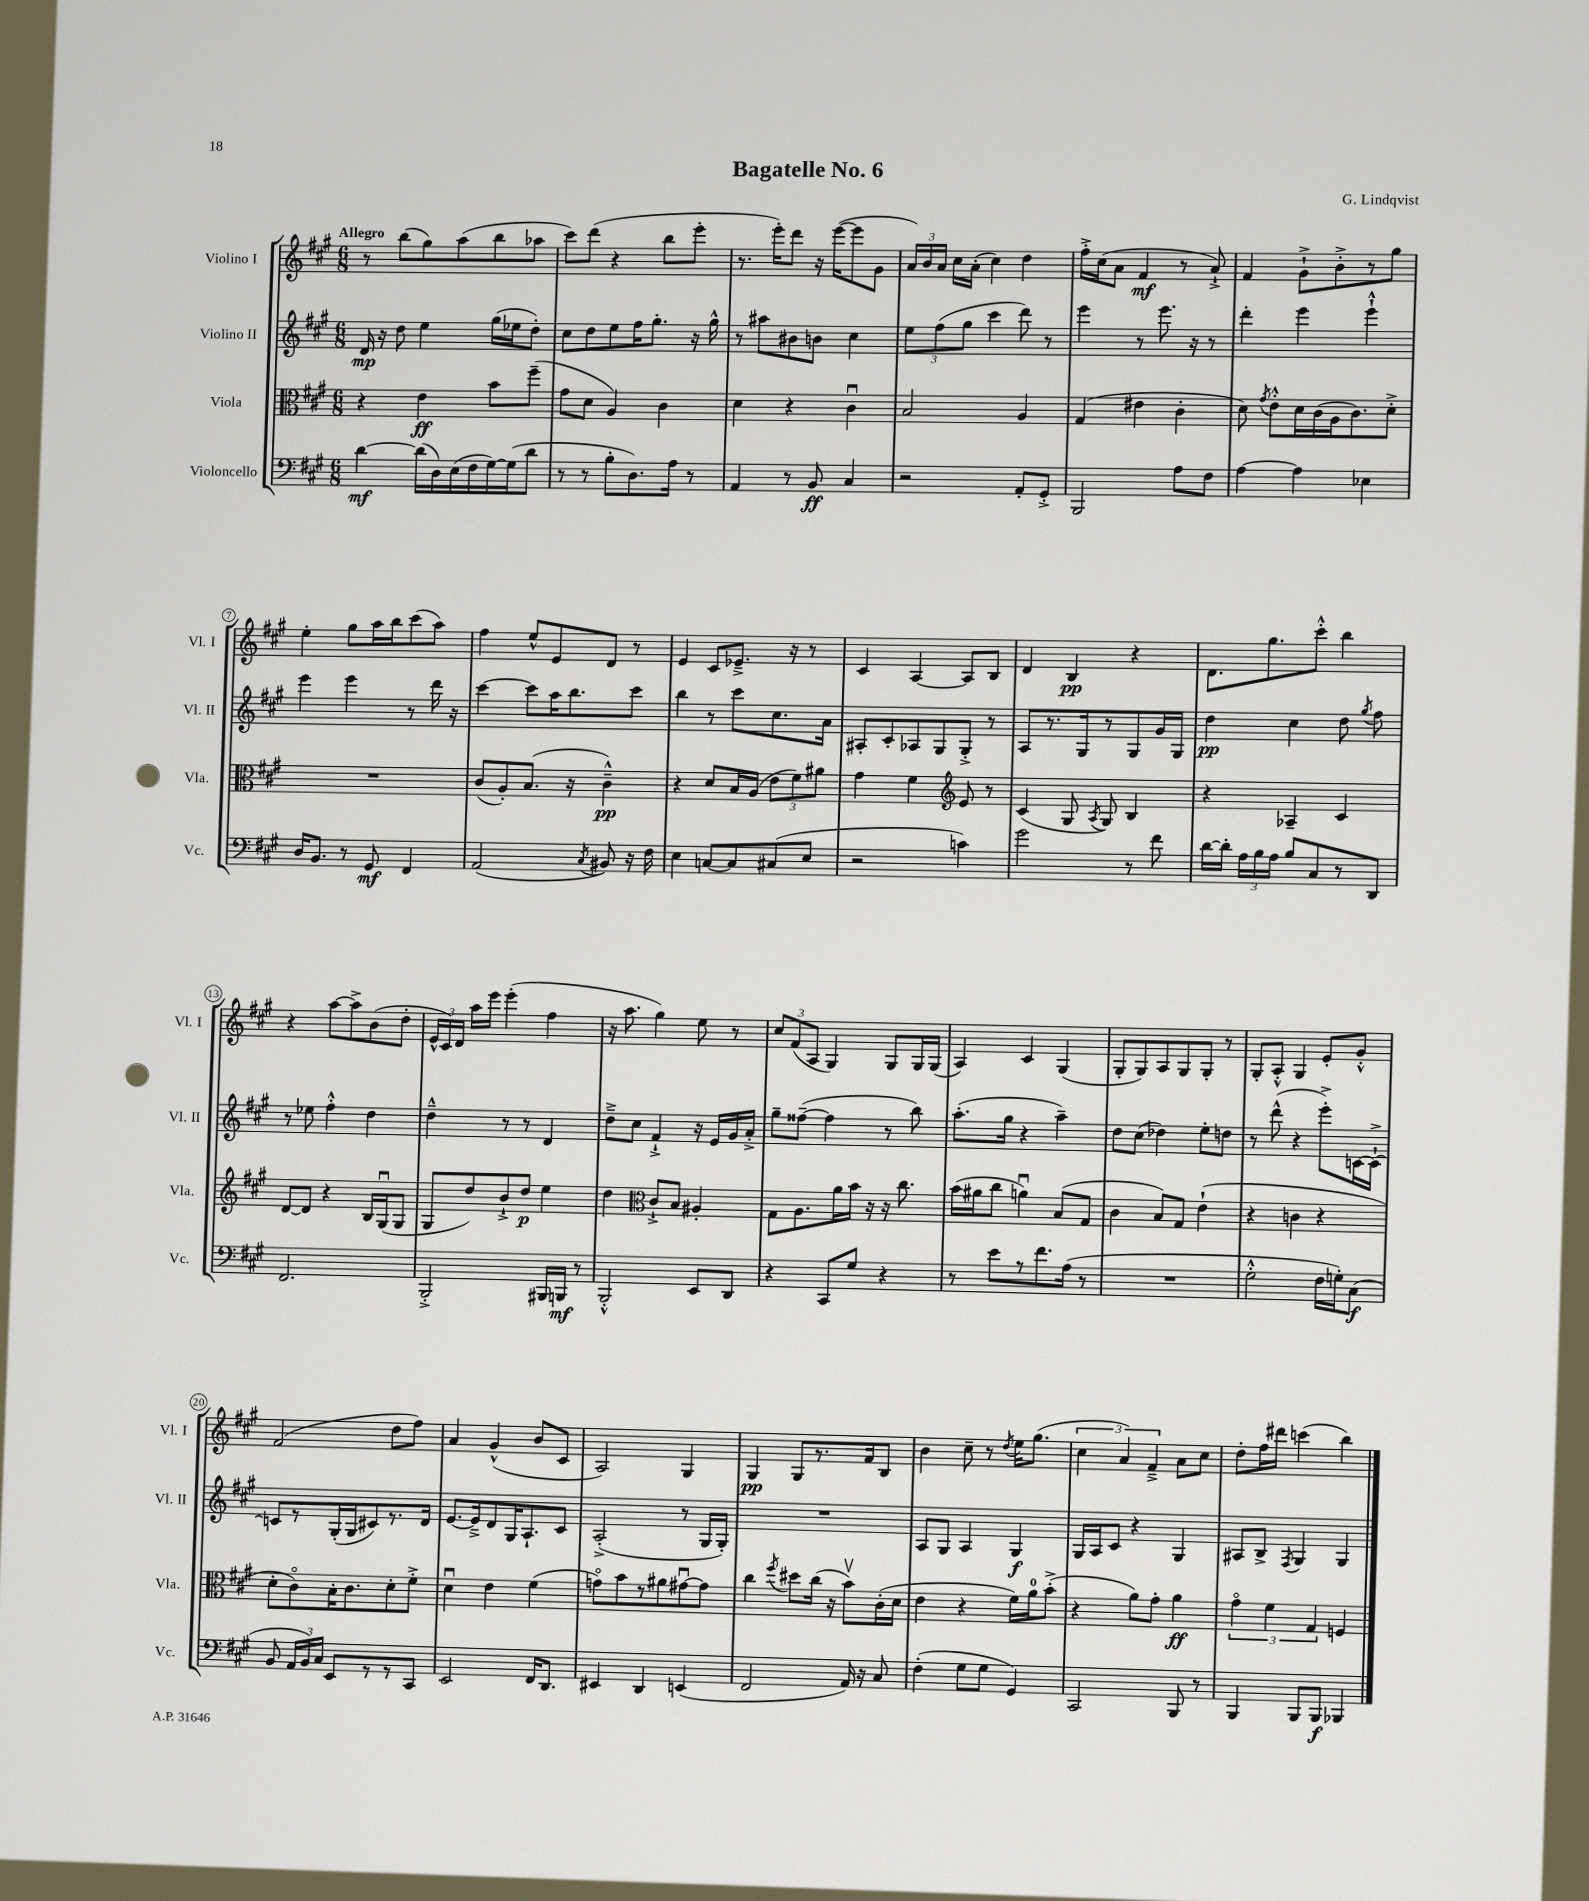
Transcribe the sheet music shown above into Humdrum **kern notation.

**kern	**kern	**kern	**kern
*staff4	*staff3	*staff2	*staff1
*clefF4	*clefC3	*clefG2	*clefG2
*k[f#c#g#]	*k[f#c#g#]	*k[f#c#g#]	*k[f#c#g#]
*M6/8	*M6/8	*M6/8	*M6/8
[4d	4r	16d	8r
.	.	16r	.
.	.	8dd	(8bb
(16d]	4e	4ee	8gg#)
16D)	.	.	.
(16E	.	.	(8aa
16F#	.	.	.
[16G#)	8b	(16gg#	8bb
(16G#]	.	16ee-	.
8d	(8ff#~	8dd')	8aa-
=	=	=	=
8r	8g#	8cc#	8ccc#)
8r	8d	8dd	(8ddd
8B'	4A)	8ee	4r
8.D)	.	16ff#	.
.	.	8.gg#'	.
.	4c#	.	8bb
16A	.	.	.
8r	.	16r	8eee'
.	.	16gg#^^	.
=	=	=	=
4AA	4d	8r	8.r
.	.	8aa#	.
.	.	.	16eee')
8r	4r	8b#	8ddd
8BB	.	8b	16r
.	.	.	([16eee
4C#	4c#u	4cc#	8eee]
.	.	.	8g#
=	=	=	=
2r	2B	12ee	24a)
.	.	.	24b
.	.	(12ff#	24a
.	.	.	16cc#
.	.	12gg#	.
.	.	.	(16a'
.	.	4ccc#	4cc#)
8AA'	4A	8ddd)	4dd
8GG#'^	.	8r	.
=	=	=	=
2BBB	(4G#	4eee	16ff#'^
.	.	.	(16cc#
.	.	.	8a
.	4e#	8r	4f#
.	.	8.eee	.
8A	4c#'	.	8r
.	.	16r	.
8F#	.	8r	8a`^)
=	=	=	=
[4A	8d)	4ddd'	4f#
.	8qg#	.	.
.	8e'^^	.	.
4A]	16d	4eee	8g#`^
.	(16c#	.	.
.	16A	.	8b'^
.	8.c#)	.	.
4E-	.	4eee`^^	8r
.	8d'^	.	8gg#
=	=	=	=
16D	2.r	4eee	4ee'
8.BB	.	.	.
8r	.	4eee	8gg#
8GG#	.	.	16aa
.	.	.	16bb
4FF#	.	8r	(8ccc#
.	.	16ddd	8aa)
.	.	16r	.
=	=	=	=
(2AA	(8c#	[4ccc#	4ff#
.	8A')	.	.
.	(8.B	8ccc#]	8ee^^
.	.	16aa	8e
.	16r	8.bb	.
8qC#	.	.	.
8BB#)	4c#~^^)	.	8d
16r	.	8ccc#	8r
16F#	.	.	.
=	=	=	=
4E	4r	4bb	4e
[8C	8d	8r	8c#
8C]	16B	8ccc#	8.e-~^
.	(16A	.	.
(8C#	12e	8.cc#	.
.	.	.	16r
.	12f#)	.	.
8E	.	.	8r
.	12a#	.	.
.	.	16a	.
=	=	=	=
2r	4g#	8A#'	4c#
.	.	8c#'	.
.	4f#	8A-	[4A
.	.	8G#	.
*	*clefG2	*	*
4c)	8e	8G#'^	8A]
.	8r	8r	8B
=	=	=	=
2g#	(4c#	8A	4d
.	.	8.r	.
.	8G#	.	4B
.	.	16G#	.
.	8qA	.	.
.	8G#)	8r	.
8r	4B	8G#	4r
8f#	.	16g#	.
.	.	16G#	.
=	=	=	=
[16d	4r	4dd	8.d
16d']	.	.	.
24A	.	.	.
24B	.	.	.
.	.	.	8.gg#
24A	.	.	.
8B	4A-~	4cc#	.
8C#	.	.	8ccc#'^^
8r	4c#	8dd	4bb
.	.	8qgg#	.
8DD	.	8ff#	.
=	=	=	=
2.FF#	[8d	8r	4r
.	8d]	8ee-	.
.	4r	4ff#'^^	[8aa
.	.	.	8aa^]
.	16B	4dd	(8b
.	(16G#u	.	.
.	8G#	.	8dd'
=	=	=	=
2BBB'^	8G#	4dd~^^	24e^^
.	.	.	24c#)
.	.	.	24d
.	8dd)	.	16aa
.	.	.	16eee
.	8b`^	8r	(4eee'
.	8dd	8r	.
16BBB#	4ee	4d	4ff#
16BBB	.	.	.
8r	.	.	.
=	=	=	=
2BBB'^^	4dd	8dd~^	16r
.	.	.	8.aa
.	.	8cc#	.
*	*clefC3	*	*
.	8c#`^	4f#`^	4gg#)
.	8B	.	.
8EE	4A#'	16r	8ee
.	.	16e	.
8DD	.	16g#	8r
.	.	16a'^	.
=	=	=	=
4r	8G#	8gg#~	12cc#
.	.	.	(12f#
.	8.A	([8ff##~	.
.	.	.	12A
8CC#	.	4ff##]	4G#)
.	16a	.	.
8G#	16b	.	.
.	16r	.	.
4r	16r	8r	8G#
.	8.cc#	.	.
.	.	8bb)	16G#
.	.	.	(16G#
=	=	=	=
8r	(16b	(8.aa'	4A)
.	16a#	.	.
8e	8cc#	.	.
.	.	16gg#	.
8r	4au)	4r	4c#
8.f#	.	.	.
.	(8B	4aa~)	(4G#
(16A	.	.	.
8r	8G#	.	.
=	=	=	=
2.r	4c#	8dd	8G#'
.	.	(8cc#	8G#)
.	8B)	4dd-)	8A
.	8G#	.	8G#
.	(4e`	8ee'	8G#'
.	.	8dd	8r
=	=	=	=
2G#'^^	4r	8r	8G#'
.	.	(8ddd^^	8A'^^
.	4c	4r	4G#
16F#	4r	8eee'^)	8e'
16G')	.	.	.
(8C#	.	[16c	8g#'^^
.	.	16c`^_	.
=	=	=	=
8BB	8d'	8c]	(2f#
24AA	8c#o)	8r	.
24BB)	.	.	.
24C#	.	.	.
8EE	16B'	(16G#'	.
.	8.c#	16G#	.
8r	.	8c#)	.
8r	8d'	8.r	8dd
8CC#	8f#'^	.	8ff#)
.	.	16d	.
=	=	=	=
2EE	4du	[8.e	4a
.	.	16e~^]	.
.	4e	8d	(4g#^^
.	.	16G#	.
.	.	8.A`	.
16FF#	(4f#	.	8b
8.DD	.	.	.
.	.	8c#	8c#
=	=	=	=
4EE#	8go)	(2A'^	2A)
.	8b	.	.
4DD	8r	.	.
.	8a#	.	.
(4EE	[8g#u	8r	4G#
.	8g#]	16G#	.
.	.	16G#')	.
=	=	=	=
2FF#	4cc#	2.r	4G#
.	8qff#	.	.
.	8dd#	.	8G#
.	(16cc#	.	8.r
.	16r	.	.
16AA)	8bv)	.	.
16r	.	.	16f#
8C#	(16c#'	.	8B
.	16d	.	.
=	=	=	=
(4F#'	4e	8A	4b
.	.	8G#	.
8G#	4r	4A	8cc#~
8G#	.	.	8r
.	.	.	8qdd
4GG#)	16f#)	4G#	16ee
.	16a	.	(8.gg#
.	(8b'^	.	.
=	=	=	=
2CC#	4r	16G#	6cc#
.	.	16A	.
.	.	8c#	.
.	.	.	6a)
.	8a)	4r	.
.	.	.	6f#~^
.	8g#'	.	.
8BBB	4a	4G#	8a
8r	.	.	8cc#
=	=	=	=
4BBB	6g#o	8A#	8dd'
.	.	8B^	16ff#
.	6f#	.	.
.	.	.	16ddd#
.	.	8qF#	.
8BBB	.	4G#	(4ccc
.	6G#	.	.
8BBB	.	.	.
4BBB-	4F	4G#	4bb)
==	==	==	==
*-	*-	*-	*-
